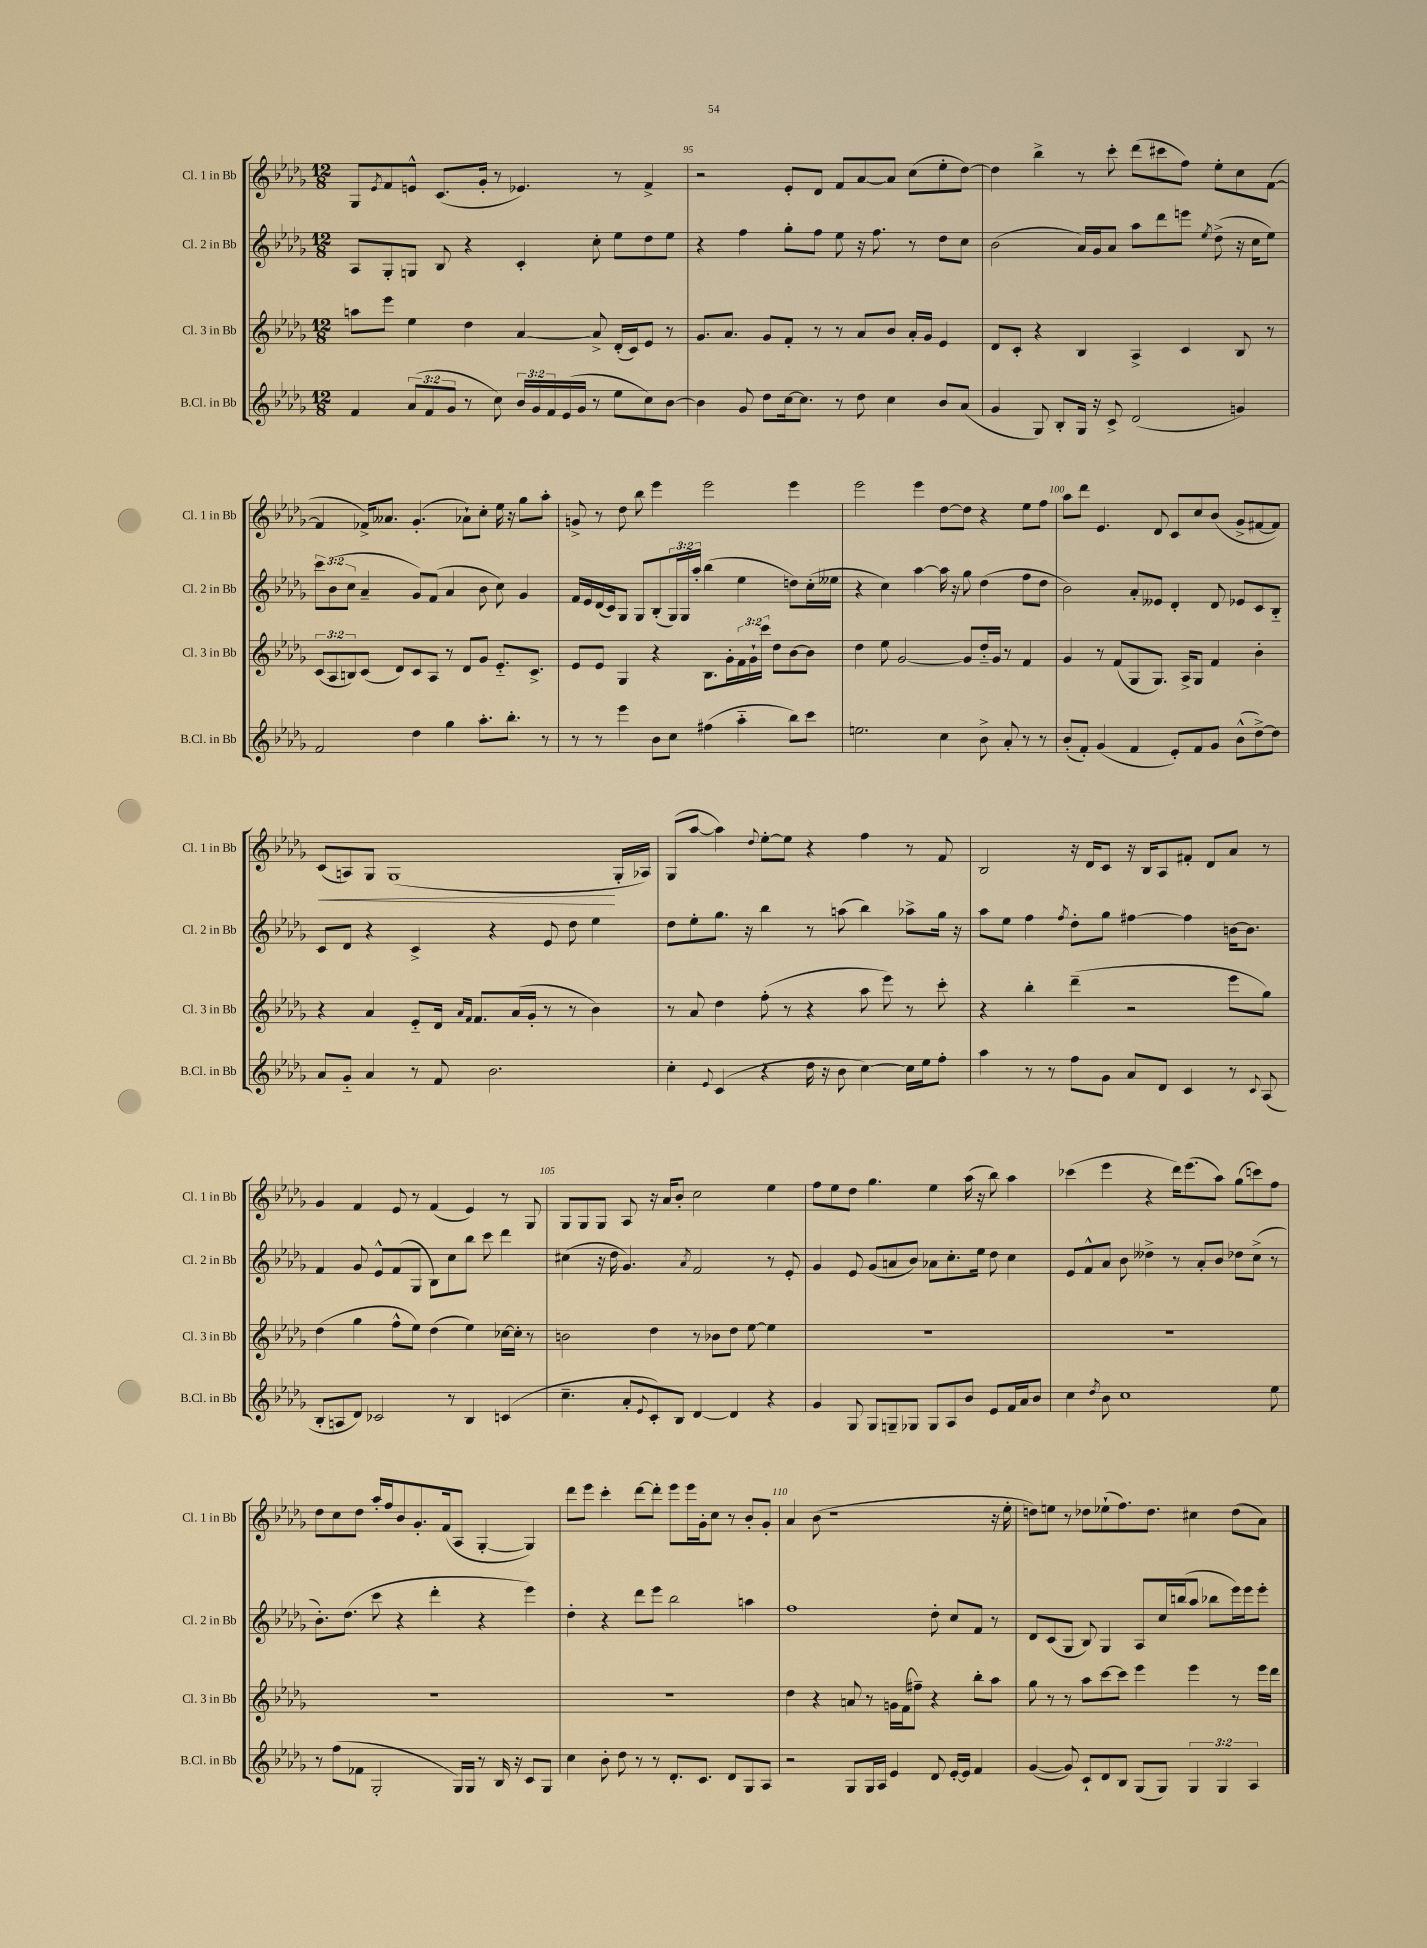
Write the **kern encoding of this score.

**kern	**kern	**kern	**kern
*staff4	*staff3	*staff2	*staff1
*clefG2	*clefG2	*clefG2	*clefG2
*k[b-e-a-d-g-]	*k[b-e-a-d-g-]	*k[b-e-a-d-g-]	*k[b-e-a-d-g-]
*M12/8	*M12/8	*M12/8	*M12/8
4f/	8aa\L	8A-/L	8G-/L
.	.	.	8qe-/
.	8eee-\J	8G-'/	8f/
(12a-/L	4ee-\	8G/J	8e^^/J
12f/	.	.	.
.	.	8B-/	(8.c/L
12g-/J	.	.	.
8r	4dd-\	4r	.
.	.	.	16g-'/Jk
8cc\)	.	.	8r
24b-/LL	[4a-/	4c'/	4.e-/)
24g-/	.	.	.
24f/	.	.	.
(16e-/	.	.	.
16g-/JJ	.	.	.
8r	8a-^/]	8cc'\	.
8ee-\L	(16d-'/LL	8ee-\L	8r
.	16c/J)	.	.
8cc\)	8e-/J	8dd-\	4f^/
[8b-\J	8r	8ee-\J	.
=	=	=	=
4b-\]	8.g-/L	4r	2r
.	8.a-/J	.	.
8g-/	.	4ff\	.
8dd-\L	8g-/L	.	.
[16cc\k	8f'/J	8gg-'\L	8e-'/L
8.cc\]J	.	.	.
.	8r	8ff\J	8d-/J
8r	8r	8ee-\	8f/L
8dd-\	8a-/L	16r	[8a-/
.	.	8.ff\	.
4cc\	8b-/J	.	8a-/]J
.	16a-'/LL	8r	(8cc\L
.	16g-/JJ	.	.
8b-/L	4e-/	8dd-\L	8ee-'\
(8a-/J	.	8cc\J	[8dd-\J)
=	=	=	=
4g-/	8d-/L	(2b-\	4dd-\]
.	8c'/J	.	.
8G-/)	4r	.	4bb-^\
8B-'/L	.	.	.
16G-/Jk	4B-/	16a-/LL)	8r
16r	.	16g-/J	.
8c^/	.	8a-/J	8ccc'\
(2d-/	4A-^/	8aa-\L	(8ddd-\L
.	.	8ddd-\	8ccc#\
.	4c/	8eee\J	8ff\J)
.	.	8qee-/	.
.	.	(8dd-^\	8ee-'\L
4g/)	8B-/	16r	8cc\
.	.	16cc\LK	.
.	8r	8ee-\J)	([8f\J
=	=	=	=
2f/	(12c/L	12ccc\L	4f/]
.	12A-/	(12b-\	.
.	12B/)	12cc\J	.
.	(8c/J	4a-~/	16f-^/LK)
.	.	.	8.a--/J
.	8d-/L)	.	.
4dd-\	8c/	8g-/L)	(4.g-'/
.	8A-/J	(8f/J	.
4gg-\	8r	4a-/	.
.	8d-/L	.	8a-`\L)
8.aa-'\L	8g-/J	8b-\	8cc'\J
.	8.e-'~/L	8cc\)	16ee-\
8.bb-'\J	.	.	16r
.	.	4g-/	8gg-\L
.	8.c^/J	.	.
8r	.	.	8aa-'\J
=	=	=	=
8r	8e-/L	16f/LL	8g^/
.	.	16e-/	.
8r	8e-/J	(16d-/	8r
.	.	16c/J)	.
4eee-\	4G-/	8G-/J	8dd-\
.	.	8G-/L	8bb-\
8b-\L	4r	(8B-'/	4eee-\
8cc\J	.	24G-/L)	.
.	.	24G-/	.
.	.	24aa-'/JJ	.
(4ff#\	8.B-\L	(4bb-\	2eee-\
.	16g-'\L	.	.
4aa-'~\	24f\	4ee-\	.
.	24g-`\	.	.
.	24ccc\JJ	.	.
.	8dd-\L	.	.
8bb-\L)	[8b-\	8dd\L)	4eee-\
8ccc\J	8b-\]J	(16cc'\L	.
.	.	16ee--\JJ	.
=	=	=	=
2.ee\	4dd-\	4r	2eee-\
.	8ee-\	4cc\)	.
.	[2g-/	.	.
.	.	[4aa-\	4eee-\
4cc\	.	16aa-\]	[8dd-\L
.	.	16r	.
.	8g-/]L	8gg-\	8dd-\]J
8b-^\	16dd-'~/L	(4dd-\	4r
.	16g-/JJ	.	.
8a-'/	8r	.	.
8r	4f/	8ff\L	8ee-\L
8r	.	8dd-\J	8ff\J
=	=	=	=
(8b-'/L	4g-/	2b-\)	8aa-\L
8f'/J)	.	.	8ddd-\J
(4g-/	8r	.	4.e-/
.	(8f/L	.	.
4f/	8G-/	8a-'/L	.
.	8.G-/J)	8e--/J	8d-/
8e-'/L)	.	4d-'/	8c/L
.	16A-^/LK	.	.
8f/	8G-/J	.	8cc/
8g-/J	4f/	8d-/	(8b-/J
(8b-^^\L	.	8e-/L	8g-^/L
[8dd-^\)	4b-'\	8c/	[8f#/
8dd-\]J	.	8B-'~/J	8f#/]J)
=	=	=	=
8a-/L	4r	8c/L	(8c/L
8g-'~/J	.	8d-/J	8A/)
4a-/	4a-/	4r	8G-/J
.	.	.	(1G-
8r	8e-'~/L	4c^/	.
8f/	16d-/Jk	.	.
.	16qqa-/LL	.	.
.	16qqf/JJ	.	.
.	8.f/L	.	.
2.b-\	.	4r	.
.	(16a-/L	.	.
.	16g-'/JJ	.	.
.	8r	8e-/	.
.	8r	8dd-\	.
.	4b-\)	4ee-\	.
.	.	.	16G-'/LL
.	.	.	16A-/JJ)
=	=	=	=
4cc'\	8r	8dd-\L	(8G-/L
.	8a-/	8ee-'\	[8aa-/J
8qqe-/	.	.	.
(4c/	4dd-\	8.gg-\J	4aa-\])
.	.	16r	.
.	.	.	8qqdd-/
4r	(8ff'\	4bb-\	[8ee-'\L
.	8r	.	8ee-\]J
16dd-\	4r	8r	4r
16r	.	.	.
8b-\	.	(8aa\	.
[4cc\)	8aa-\	4bb-\)	4ff\
.	8eee-\)	.	.
16cc\]LL	8r	8aa-^\L	8r
16ee-\J	.	.	.
8ff'\J	8ccc'\	16gg-\Jk	8f/
.	.	16r	.
=	=	=	=
4aa-\	4r	8aa-\L	2B-/
.	.	8ee-\J	.
8r	4bb-'\	4ff\	.
8r	.	.	.
.	.	8qff/	.
8ff\L	(4ddd-~\	8dd-'\L	16r
.	.	.	16d-/LK
8g-\J	.	8gg-\J	8c/J
8a-/L	2r	[4ff#\	16r
.	.	.	16B-/LK
8d-/J	.	.	8A-/
4c/	.	4ff#\]	8f#'/J
.	.	.	8d-/L
8r	8eee-\L	[16b\LK	8a-/J
.	.	8.b\]J	.
8qqc/	.	.	.
(8A-/	8gg-\J)	.	8r
=	=	=	=
8B-'/L	(4dd-\	4f/	4g-/
8A/	.	.	.
8d-/J)	4gg-\	8g-/	4f/
2c-/	.	8e-^^/L	.
.	8ff^^\L	(8f/	8e-/
.	8ee-\J)	8G-/J	8r
.	(4dd-\	8B-\L)	(4f/
8r	.	8cc\	.
4B-/	4ee-\)	8bb-\J	4e-/)
.	.	8ccc\	.
(4c/	[16cc-\LL	4ddd-\	8r
.	16cc-'\]JJ	.	.
.	8r	.	8G-/
=	=	=	=
4.cc~\	2b\	(4cc#\	8G-/L
.	.	.	8G-/
.	.	16r	8G-/J
.	.	16dd-\	.
8a-'/L	.	4.g-/)	8A-/
8qqe-/	.	.	.
8c'/)	4dd-\	.	16r
.	.	.	16a-/LK
8B-/J	.	.	8b-'/J
.	.	8qa-/	.
[4d-/	8r	2f/	2cc\
.	8b-\L	.	.
4d-/]	8dd-\J	.	.
.	[8ee-\	.	.
4r	4ee-\]	8r	4ee-\
.	.	8e-'/	.
=	=	=	=
4g-/	1.r	4g-/	8ff\L
.	.	.	8ee-\
8G-/	.	8e-/	8dd-\J
8G-/L	.	(8g-/L	4.gg-\
8G~/	.	8a/	.
8G-/J	.	8b-/J)	.
8G-/L	.	8a-\L	4ee-\
8A-/	.	8.cc'\	.
8b-/J	.	.	(16aa-\
.	.	16ee-\Jk	16r
8e-/L	.	8dd-\	8bb-\)
16f/L	.	4cc\	4aa-\
16a-/J	.	.	.
8b-/J	.	.	.
=	=	=	=
4cc\	1.r	8e-/L	(4ccc-\
.	.	8f^^/	.
8qdd-/	.	.	.
8b-\	.	8a-/J	4eee-\
1cc	.	8b-\	.
.	.	4dd--^\	4r
.	.	8r	16ddd-\LK)
.	.	.	(8.eee-\
.	.	8a-'/L	.
.	.	8b-/J	8aa-\J)
.	.	8dd-\L	(8gg-\L
.	.	(8cc^\J	8ccc\)
8ee-\	.	8r	8ff\J
=	=	=	=
8r	1.r	8.b-'\L)	8dd-\L
(8ff\L	.	.	8cc\
.	.	(8.dd-\J	.
8f-\J	.	.	8dd-\J
2G-'/	.	8ccc\	16aa-'/LL
.	.	.	16ff/J
.	.	4r	8b-/
.	.	.	8.g-'/
.	.	4ddd-'\	.
.	.	.	(16f/k
16G-/LL)	.	.	8A-/J
16G-/JJ	.	.	.
8r	.	4r	[4G-'/
16B-/	.	.	.
16r	.	.	.
8c/L	.	4eee-\)	4G-/])
8G-/J	.	.	.
=	=	=	=
4cc\	1.r	4dd-'\	8ddd-\L
.	.	.	8eee-\J
8b-'\	.	4r	4ccc'\
8dd-\	.	.	.
8r	.	8ddd-\L	[8ddd-\L
8r	.	8eee-\J	8ddd-'\]J
8.d-'/L	.	2bb-\	8eee-\L
.	.	.	16eee-\L
8.c/J	.	.	16g-'\J
.	.	.	8cc\J
8d-/L	.	.	8r
8G-/	.	4aa\	8b-'/L
8A-/J	.	.	8g-'/J
=	=	=	=
2r	4dd-\	1ff	4a-/
.	4r	.	(8b-\
.	.	.	1r
8G-/L	8a/	.	.
16G-/L	8r	.	.
16A-/JJ	.	.	.
4e-/	16g\LL	.	.
.	(16f\J	.	.
.	8ff#~\J)	.	.
8d-/	4r	8dd-'\	.
[16e-'/LL	.	8cc/L	.
16e-/]JJ	.	.	.
4f/	8bb-'\L	8f/J	.
.	8aa-\J	8r	16r
.	.	.	16ee-'\
=	=	=	=
([4g-/	8gg-\	8d-/L	8dd\L)
.	8r	(8c/	8ee\J
8g-/])	8r	8G-/J	8r
8c`/L	8aa-\L	8B-/)	8dd-\L
8d-/	[8ccc\	4G-/	(8ee-`\
8B-/J	8ccc\]J	.	8.ff\)
(8G-/L	4eee-\	8A-/L	.
.	.	.	8.dd-\J
8G-/J)	.	16cc/L	.
.	.	(16bb/J	.
6G-/	4eee-\	8aa-/J	4cc#\
.	.	8bb-\L	.
6G-/	.	.	.
.	8r	16eee-\L)	(8dd-\L
.	.	16eee-\J	.
6A-/	.	.	.
.	16eee-\LL	8eee-'\J	8a-\J)
.	16ddd-\JJ	.	.
==	==	==	==
*-	*-	*-	*-
